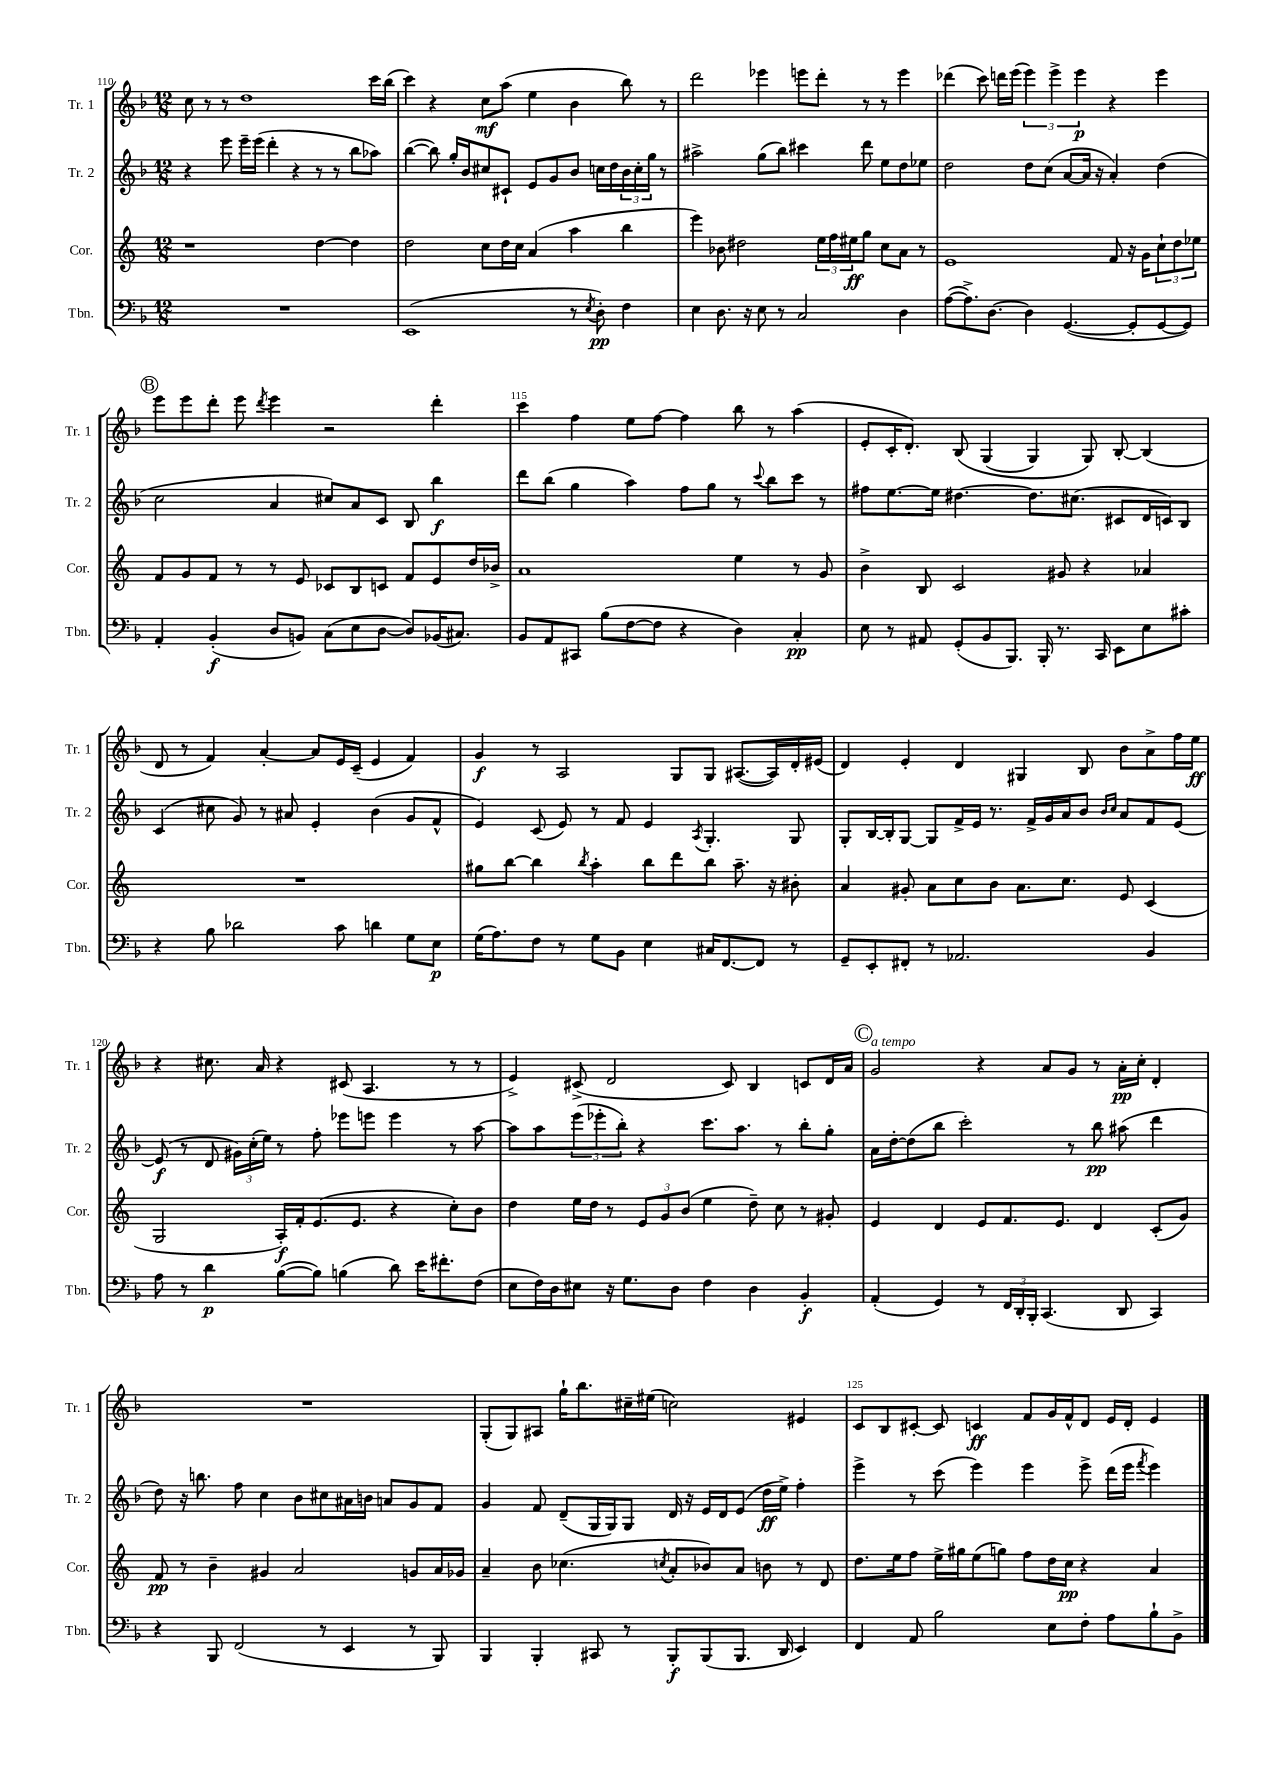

**kern	**kern	**kern	**kern
*staff4	*staff3	*staff2	*staff1
*clefF4	*clefG2	*clefG2	*clefG2
*k[b-]	*k[]	*k[b-]	*k[b-]
*M12/8	*M12/8	*M12/8	*M12/8
1.r	1r	4r	8cc
.	.	.	8r
.	.	8eee	8r
.	.	16eee~	1dd
.	.	(16eee	.
.	.	4ddd'	.
.	.	4r	.
.	[4dd	8r	.
.	.	8r	.
.	4dd]	8bb-	.
.	.	8aa-)	16ccc
.	.	.	(16bb-
=	=	=	=
(1EE	2dd	([4bb-	4ccc)
.	.	8bb-])	4r
.	.	16gg'	.
.	.	16b-	.
.	8cc	8cc#	8cc
.	16dd	8c#`	(8aa
.	16cc	.	.
.	(4a	8e	4ee
.	.	8g	.
8r	4aa	8b-	4b-
8qE	.	.	.
8D')	.	16cc	.
.	.	16dd	.
4F	4bb	24b-	8bb-)
.	.	24cc'	.
.	.	24gg	.
.	.	8r	8r
=	=	=	=
4E	4eee)	2aa#^	2ddd
8.D	8b-	.	.
.	2dd#	.	.
16r	.	.	.
8E	.	(8gg	4eee-
8r	.	8bb-)	.
2C	.	4ccc#	8eee
.	24ee	.	8ddd'
.	24ff	.	.
.	24ee#	.	.
.	8gg	8ddd	8r
.	8cc	8ee	8r
4D	8a	8dd	4eee
.	8r	8ee-	.
=	=	=	=
([8A	1e	2dd	(4ddd-
8.A^])	.	.	.
.	.	.	8ccc)
[8.D	.	.	.
.	.	.	16ddd
.	.	.	(16eee
4D]	.	8dd	6eee)
.	.	(8cc	.
.	.	.	6eee^
([4.GG	.	[8a	.
.	.	.	6eee
.	.	16a]	.
.	.	16r	.
.	8f	4a')	4r
8GG']	16r	.	.
.	16g	.	.
[8GG	12cc`	(4dd	4eee
.	12dd	.	.
8GG])	.	.	.
.	12ee-	.	.
=	=	=	=
4AA'	8f	2cc	8eee
.	8g	.	8eee
(4BB-'	8f	.	8ddd'
.	8r	.	8eee
.	.	.	8qddd
8D	8r	4a	4eee
8BB)	8e	.	.
(8C	8c-	8cc#)	2r
8E	8B	8a	.
[8D	8c	8c	.
8D])	8f	8B-	.
(16BB-	8e	4bb-	4ddd'
8.C#)	.	.	.
.	16dd	.	.
.	16b-^	.	.
=	=	=	=
8BB-	1a	8ddd	4ccc
8AA	.	(8bb-	.
8CC#	.	4gg	4ff
(8B-	.	.	.
[8F	.	4aa)	8ee
8F]	.	.	[8ff
4r	.	8ff	4ff]
.	.	8gg	.
4D)	4ee	8r	8bb-
.	.	8qqccc	.
.	.	8bb-	8r
4C'	8r	8ccc	(4aa
.	8g	8r	.
=	=	=	=
8E	4b^	8ff#	8e'
8r	.	[8.ee	16c'
.	.	.	8.d')
8AA#	8B	.	.
.	.	16ee]	.
(8GG'	2c	[4.dd#	&(8B-
8BB-	.	.	(4G
8.BBB-)	.	.	.
.	.	8.dd#]	4G)
16BBB-'	.	.	.
8.r	8g#	.	.
.	.	(8.cc#	.
.	4r	.	8G&)
16CC	.	.	.
8EE	.	8c#	[8B-'
8E	4a-	16d	(4B-]
.	.	16c)	.
8c#'	.	8B-	.
=	=	=	=
4r	1.r	(4c	8d
.	.	.	8r
8B-	.	8cc#	4f)
2d-	.	8g)	.
.	.	8r	[4a'
.	.	8a#	.
.	.	4e'	8a]
8c	.	.	16e
.	.	.	(16c~
4d	.	(4b-	4e
8G	.	8g	4f)
8E	.	8f^^	.
=	=	=	=
(16G	8gg#	4e)	4g
8.A)	.	.	.
.	[8bb	.	.
8F	4bb]	(8c	8r
8r	.	8e)	2A
.	8qbb	.	.
8G	4aa'	8r	.
8BB-	.	8f	.
4E	8bb	4e	.
.	8ddd	.	8G
.	.	8qA	.
16C#	8bb	4.G'	8G
[8.FF	.	.	.
.	8.aa~	.	([8.A#
8FF]	.	.	.
.	16r	.	16A#])
8r	8b#'	8G	16d'
.	.	.	(16e#
=	=	=	=
8GG~	4a	8G'	4d)
8EE'	.	[16B-	.
.	.	16B-']	.
8FF#'	8g#'	[8G	4e'
8r	8a	8G]	.
2.AA-	8cc	16f^	4d
.	.	16e	.
.	8b	8.r	.
.	8.a	.	4G#
.	.	16f^	.
.	.	16g	.
.	8.cc	16a	.
.	.	8b-	8B-
.	.	16qqb-	.
.	.	16qqcc	.
.	8e	8a	8b-
4BB-	(4c	8f	8a^
.	.	[8e	16ff
.	.	.	16ee
=	=	=	=
8A	2G	(8e]	4r
8r	.	8r	.
4d	.	8d	8.cc#
.	.	24g#)	.
.	.	(24cc'	.
.	.	.	16a
.	.	24ee)	.
([8B-	16A')	8r	4r
.	16f'	.	.
8B-])	(8.e	8ff'	.
(4B	.	8eee-	(8c#
.	8.e	.	.
.	.	8eee	4.A
8d)	4r	4eee	.
16e	.	.	.
8.f#'	.	.	.
.	8cc')	8r	8r
(8F	8b	[8aa	8r
=	=	=	=
8E	4dd	8aa]	4e^)
16F)	.	8aa	.
16D	.	.	.
8E#	16ee	(12eee	(8c#^
.	16dd	.	.
.	.	12eee-'	.
16r	8r	.	2d
.	.	12bb-')	.
8.G	.	.	.
.	12e	4r	.
.	12g	.	.
8D	.	.	.
.	(12b	.	.
4F	4ee	8.ccc	.
.	.	.	8c#)
.	.	8.aa	.
4D	8dd~)	.	4B-
.	8cc	8r	.
4BB-'	8r	8bb-'	8c
.	8g#'	8gg'	16d
.	.	.	16a
=	=	=	=
(4AA'	4e	16a	2g
.	.	[16dd'	.
.	.	(8dd]	.
4GG)	4d	8bb-	.
.	.	2ccc')	.
8r	8e	.	4r
24FF	8.f	.	.
24DD'	.	.	.
24BBB-'	.	.	.
(4.CC	.	.	8a
.	8.e	.	.
.	.	8r	8g
.	4d	8bb-	8r
8DD	.	(8aa#	16a'
.	.	.	16cc'
4CC)	(8c'	4ddd	4d'
.	8g)	.	.
=	=	=	=
4r	8f	8dd)	1.r
.	8r	16r	.
.	.	8.bb	.
8BBB-	4b~	.	.
(2FF	.	8ff	.
.	4g#	4cc	.
.	2a	8b-	.
8r	.	8cc#	.
4EE	.	16a#	.
.	.	16b	.
.	.	8a	.
8r	8g	8g	.
8BBB-)	16a	8f	.
.	16g-	.	.
=	=	=	=
4BBB-	4a~	4g	(8G'
.	.	.	8G)
4BBB-'	8b	8f	8A#
.	(4.cc-	(8d~	16gg`
.	.	.	8.bb-
8CC#	.	16G	.
.	.	16G)	.
8r	.	8G	16cc#~
.	.	.	(16ee#
.	8qcc	.	.
8BBB-'	8a'	16d	2cc)
.	.	16r	.
(8BBB-	8b-)	16e	.
.	.	16d	.
8.BBB-	8a	(8e	.
.	8b	16dd	.
16DD	.	16ee^)	.
4EE)	8r	4ff'	4e#
.	8d	.	.
=	=	=	=
4FF	8.dd	4eee^	8c
.	.	.	8B-
.	16ee	.	.
8AA	8ff	8r	[8c#'
2B-	16ee^	(8ccc	8c#]
.	16gg#	.	.
.	(8ee	4eee)	4c
.	8gg)	.	.
.	8ff	4eee	8f
8E	16dd	.	16g
.	16cc	.	16f^^
8F'	4r	8eee^	8d
8A	.	(16ddd	16e
.	.	16eee	16d'
.	.	8qfff	.
8B-`	4a	4eee)	4e
8BB-^	.	.	.
==	==	==	==
*-	*-	*-	*-
